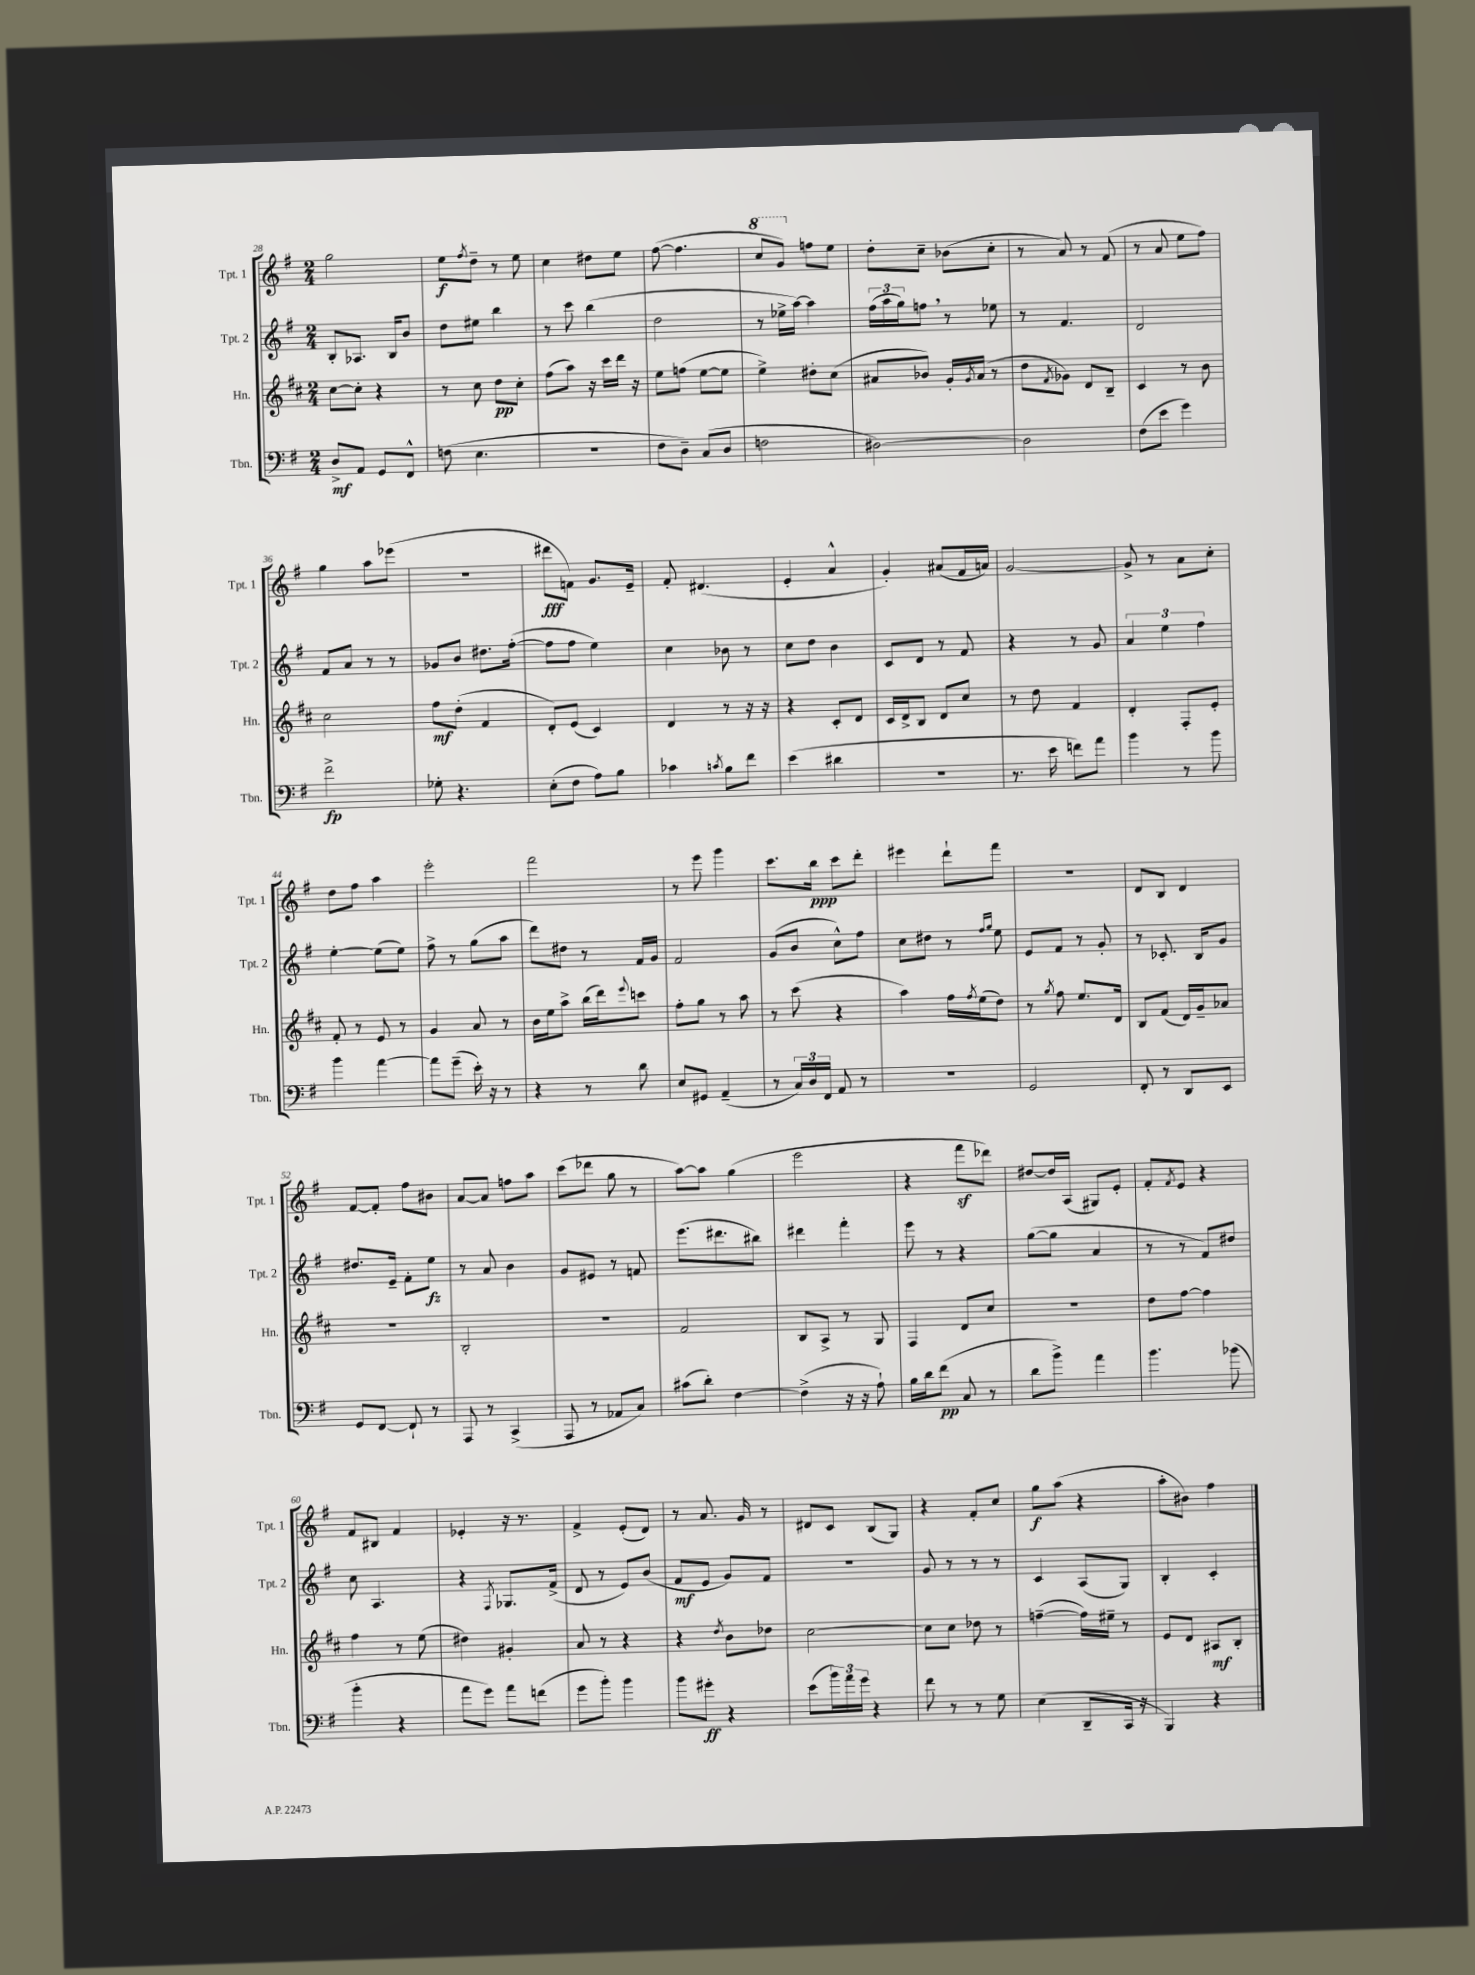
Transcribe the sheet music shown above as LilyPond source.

<<
\new StaffGroup <<
\new Staff = "s0" \with { instrumentName = "Tpt. 1" shortInstrumentName = "Tpt. 1" } {
    \clef treble \key g \major \numericTimeSignature \time 2/4
    g''2 |
    e''8\f \acciaccatura { fis''8 } d''8-- r8 e''8 |
    c''4 dis''8 e''8 |
    fis''8~( fis''4. |
    \ottava #1 c'''8 g''8) \ottava #0 f''8 e''8 |
    d''8-. c''8-- bes'8( c''8-. |
    r8 a'8) r8 fis'8( |
    r8 a'8 e''8 fis''8) |
    g''4 a''8 ees'''8( |
    R2 |
    dis'''8\fff f'8) g'8. e'16-- |
    fis'8-. dis'4.( |
    e'4-. a'4-^ |
    g'4-.) ais'8( fis'16 a'16) |
    g'2~ |
    g'8-> r8 a'8 c''8-. |
    d''8 fis''8 a''4 |
    e'''2-. |
    fis'''2 |
    r8 e'''8 g'''4 |
    c'''8. b''16\ppp c'''8 d'''8-. |
    eis'''4 d'''8-! fis'''8 |
    R2 |
    d'8 b8 d'4 |
    fis'8~ fis'8-. fis''8 bis'8 |
    a'8~ a'8 f''8 a''8 |
    c'''8( des'''8 g''8 r8 |
    a''8~) a''8 g''4( |
    e'''2 |
    r4 fis'''8\sf des'''8) |
    dis''8~ dis''16 a16( gis8) e'8-. |
    fis'8-. \acciaccatura { fis'8 } e'8 r4 |
    fis'8 bis8 fis'4 |
    ees'4-. r16 r8. |
    fis'4-> e'8-.( d'8) |
    r8 a'8. g'16 r8 |
    dis'8 c'8 b8( g8) |
    r4 fis'8-. c''8 |
    g''8\f a''8( r4 |
    a''8-. bis'8) fis''4 \bar "|." |
}
\new Staff = "s1" \with { instrumentName = "Tpt. 2" shortInstrumentName = "Tpt. 2" } {
    \clef treble \key g \major \numericTimeSignature \time 2/4
    b8-. aes8. b16 b'8 |
    d''8 eis''8 b''4 |
    r8 c'''8 b''4( |
    d''2 |
    r8 ees''16-> a''16~) a''4 |
    \tuplet 3/2 { fis''16( a''16 g''16) } f''8 \breathe r8 ees''8 |
    r8 fis'4. |
    d'2 |
    fis'8 a'8 r8 r8 |
    ges'8 b'8 dis''8. fis''16~-.( |
    fis''8 fis''8 e''4) |
    c''4 bes'8 r8 |
    c''8 d''8 b'4 |
    c'8 d'8 r8 fis'8 |
    r4 r8 g'8 |
    \tuplet 3/2 { a'4 e''4 fis''4 } |
    e''4~-. e''8( e''8) |
    fis''8-> r8 g''8( a''8 |
    d'''8) dis''8 r8 fis'16 g'16 |
    fis'2 |
    g'8( b'8 c''8-^) fis''8 |
    c''8 dis''8 r8 \grace { fis''16 g''16 } e''8 |
    e'8 fis'8 r8 g'8-. |
    r8 ces'8.-. b16 g'8 |
    dis''8. e'16-- fis'8-. e''8\fz |
    r8 a'8 b'4 |
    g'8 eis'8 r8 f'8 |
    e'''8.( dis'''8. bis''8) |
    dis'''4 fis'''4-. |
    e'''8 r8 r4 |
    g''8~( g''8 a'4 |
    r8 r8 fis'8) dis''8 |
    c''8 a4. |
    r4 \acciaccatura { fis8 } ges8. fis'16->( |
    d'8 r8 e'8) b'8( |
    fis'8\mf e'8 g'8) fis'8 |
    R2 |
    g'8 r8 r8 r8 |
    c'4 a8( g8) |
    b4-. c'4-. \bar "|." |
}
\new Staff = "s2" \with { instrumentName = "Hn." shortInstrumentName = "Hn." } {
    \clef treble \key d \major \numericTimeSignature \time 2/4
    cis''8~ cis''8-. r4 |
    r8 cis''8 d''8\pp cis''8-. |
    fis''8( a''8) r16 cis'''16 d'''16 r16 |
    e''8 f''8( e''8~ e''8 |
    e''4->) dis''8-. cis''8( |
    ais'8 bes'8) g'16-. \acciaccatura { g'8 } ais'16( r8 |
    d''8 \acciaccatura { fis'8 } ges'8) d'8 b8-- |
    cis'4 r8 b'8 |
    cis''2 |
    fis''8\mf d''8-.( fis'4 |
    d'8-.) e'8( cis'4) |
    d'4 r8 r16 r16 |
    r4 cis'8-. d'8 |
    cis'16 d'16-> b8 d'8 cis''8 |
    r8 d''8 fis'4 |
    d'4-. fis8-. e'8-. |
    fis'8-. r8 e'8 r8 |
    g'4 a'8 r8 |
    b'16 e''16 a''8-> b''16( d'''16) \appoggiatura { e'''8 } c'''8 |
    fis''8-. g''8 r8 a''8 |
    r8 cis'''8( r4 |
    a''4) fis''16 \acciaccatura { fis''8 } e''16( d''8) |
    r8 \acciaccatura { g''8 } fis''8 e''8. d'16 |
    b8 fis'8( d'16) g'16-- aes'8 |
    R2 |
    b2-. |
    r2 |
    fis'2 |
    b8 a8-> r8 g8 |
    fis4 d'8 cis''8 |
    r2 |
    d''8 fis''8~ fis''4 |
    fis''4 r8 e''8( |
    dis''4) gis'4-. |
    a'8 r8 r4 |
    r4 \acciaccatura { d''8 } b'8 des''8 |
    cis''2~ |
    cis''8 cis''8 des''8 r8 |
    f''4~--( f''16) eis''16-- r8 |
    e'8 d'8 ais8\mf b8-. \bar "|." |
}
\new Staff = "s3" \with { instrumentName = "Tbn." shortInstrumentName = "Tbn." } {
    \clef bass \key g \major \numericTimeSignature \time 2/4
    d8->\mf a,8 g,8 fis,8-^ |
    f8( e4. |
    R2 |
    fis8 d8--) c8( d8 |
    f2 |
    dis2~) |
    dis2 |
    fis8( e'8 g'4) |
    fis'2->\fp |
    ges8-. r4. |
    e8-.( fis8 a8) b8 |
    ces'4 \acciaccatura { c'8 } b8 fis'8 |
    e'4( dis'4 |
    R2 |
    r8. e'16 f'8) a'8 |
    b'4 r8 b'8 |
    b'4 a'4~ |
    a'8 g'8--( e'16-.) r16 r8 |
    r4 r8 d'8 |
    e8 gis,8 a,4--( |
    r8 \tuplet 3/2 { c16) d16 fis,16 } a,8 r8 |
    r2 |
    g,2 |
    fis,8-. r8 d,8 e,8 |
    g,8 fis,8~ fis,8-! r8 |
    a,,8 r8 c,4->( |
    a,,8 r8 aes,8 c8) |
    cis'8( d'8-.) fis4~ |
    fis4->( r16 r16 a8-!) |
    b16 d'16 fis'8\pp( c8 r8 |
    d'8 b'8->) a'4 |
    b'4. bes'8( |
    b'4-. r4 |
    a'8 g'8) a'8 f'8( |
    g'8 b'8-.) b'4 |
    b'8 gis'8-.\ff r4 |
    e'8( \tuplet 3/2 { b'16) a'16 g'16 } r4 |
    fis'8 r8 r8 g8 |
    e4( d,8-- c,16 r16 |
    b,,4) r4 \bar "|." |
}
>>
>>
\layout { \context { \Score currentBarNumber = #28 } }
